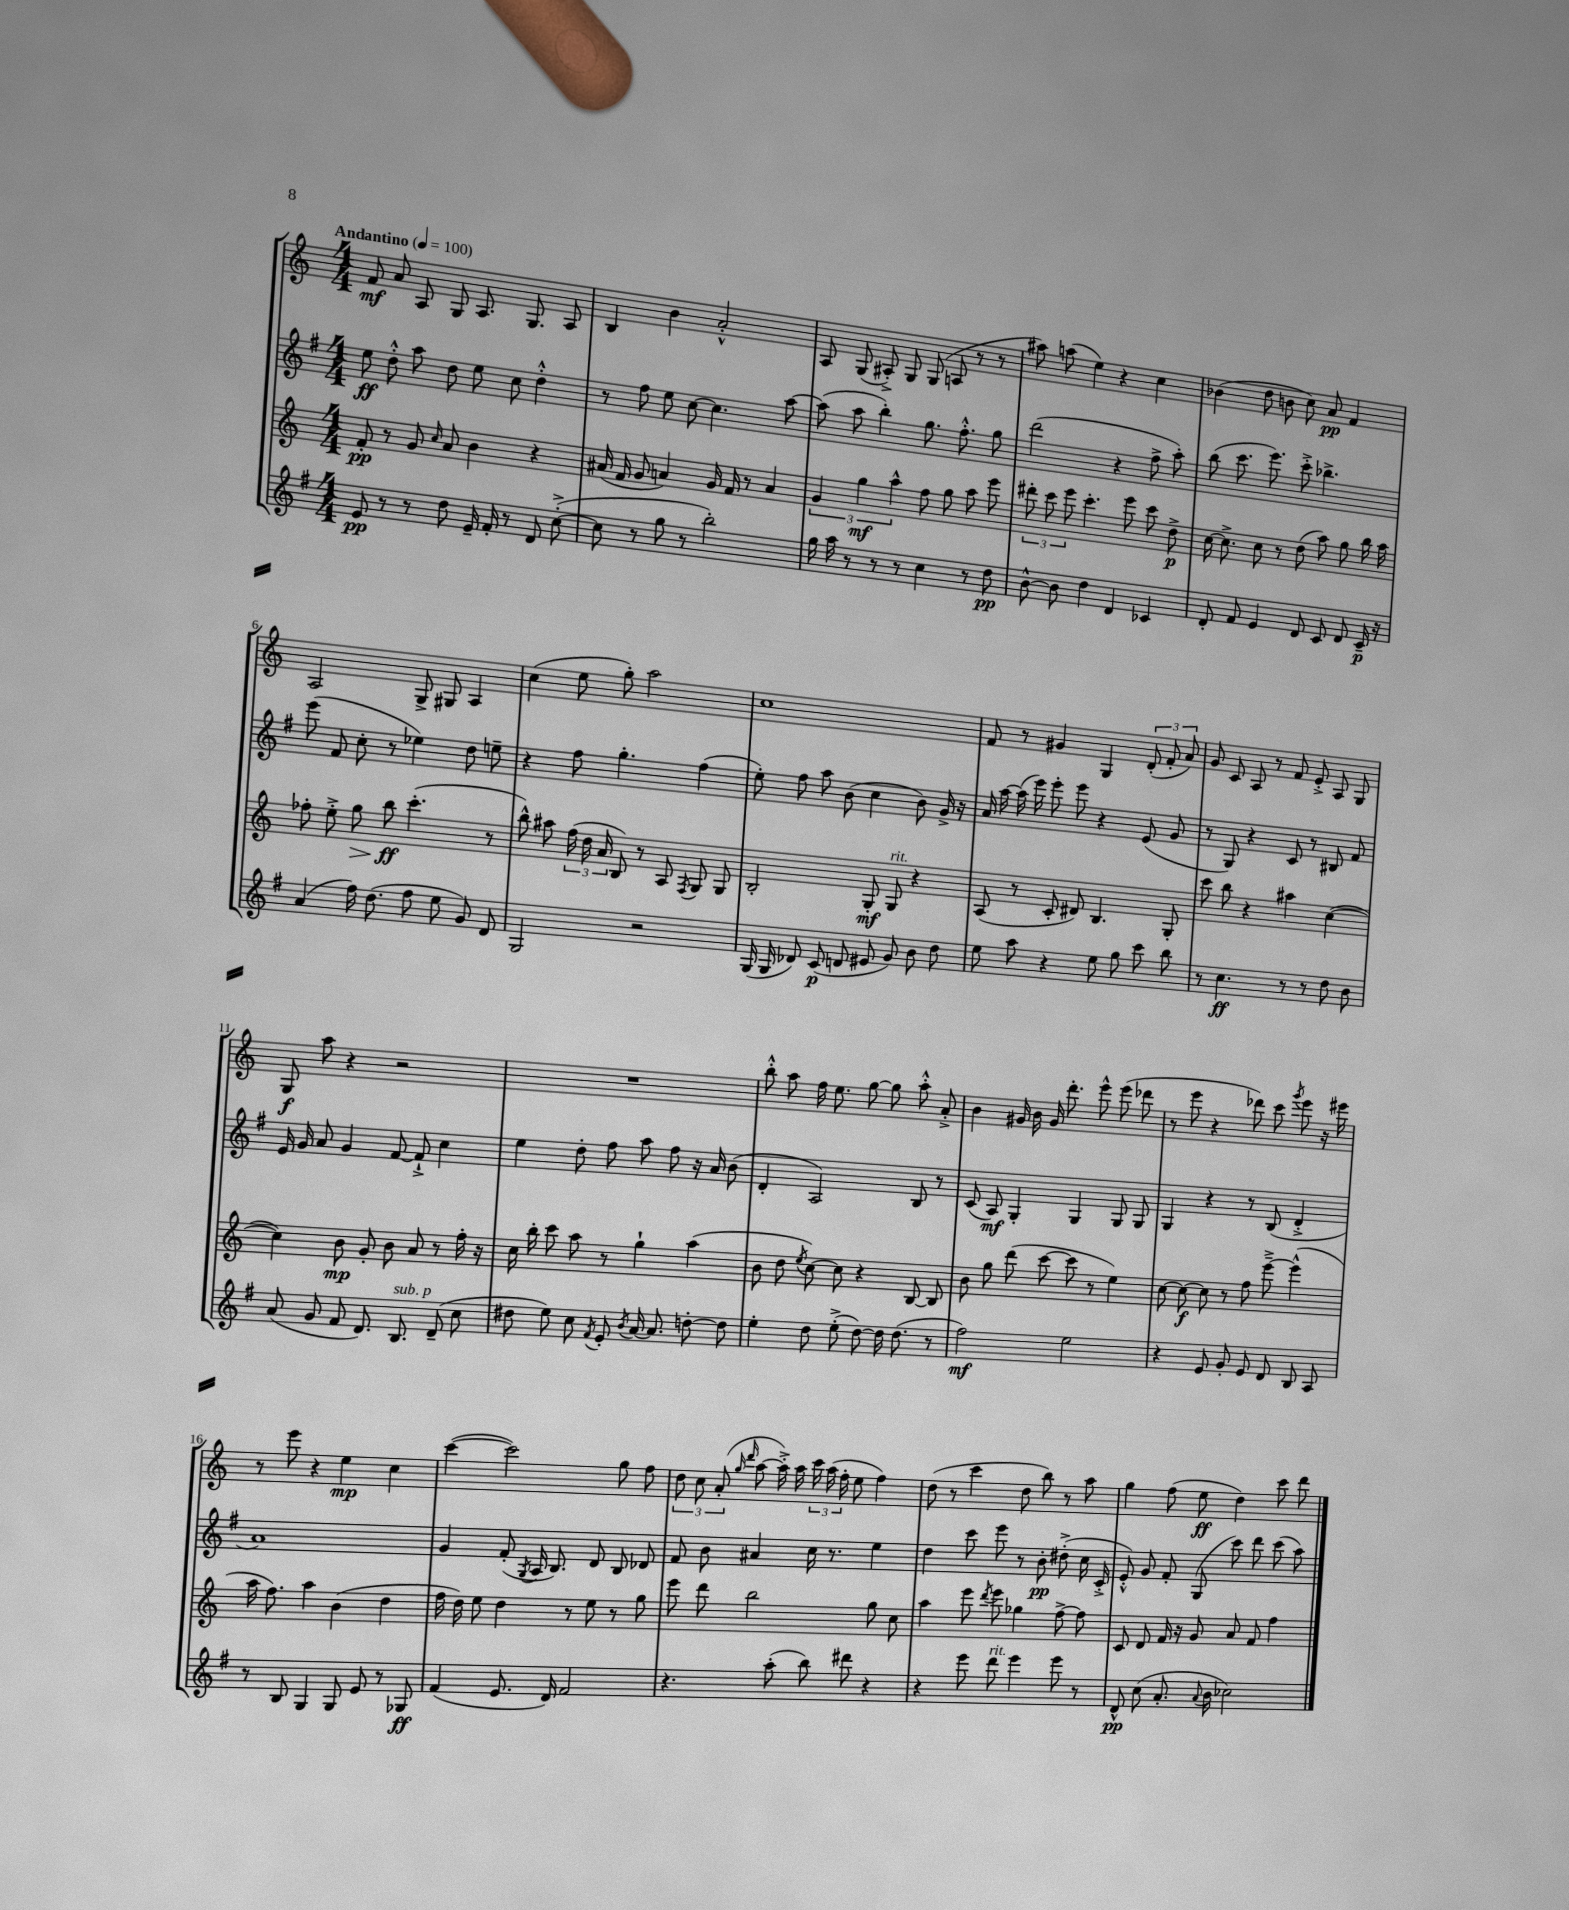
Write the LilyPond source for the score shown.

<<
\new StaffGroup <<
\new Staff = "s0" {
    \clef treble \key c \major \numericTimeSignature \time 4/4 \tempo "Andantino" 4 = 100
    \autoBeamOff f'8\mf a'8 a8 g8 a8. g8. a8 |
    b4 b'4 a'2-.-^ |
    a8 g8( ais8-.->) g8 g8( a8 r8 r8 |
    ais''8) a''8( e''4) r4 c''4 |
    bes'4( d''8 b'8 c''8) a'8\pp f'4 |
    a2 g8-> gis8 a4 |
    c''4( e''8 g''8-.) a''2 |
    c''1 |
    f'8 r8 gis'4 g4 \tuplet 3/2 { d'8-.( f'8-. a'8) } |
    g'8 c'8 a8 r8 f'8 e'8-.-> a8 g8 |
    g8\f a''8 r4 r2 |
    R1 |
    b''8-.-^ a''8 f''16 e''8. g''8~ g''8 a''8-.-^ a'8-.-> |
    b'4 gis'16 b'16 gis'16 d'''8.-. e'''8-^ e'''8( des'''8 |
    r8 e'''8 r4 des'''8) c'''8 \acciaccatura { g'''8 } e'''8 r16 eis'''16 |
    r8 e'''8 r4 e''4\mp c''4 |
    c'''4~( c'''2) g''8 f''8 |
    \tuplet 3/2 { d''8 c''8 a'8-.( } \grace { g''16 d'''16 } a''8~ a''16-.->) a''16 \tuplet 3/2 { c'''16 a''16( f''16-. } e''8 f''4) |
    d''8( r8 c'''4 d''8 b''8) r8 a''8 |
    g''4 f''8( e''8\ff d''4) c'''8 d'''8 \bar "|." |
}
\new Staff = "s1" {
    \clef treble \key g \major \numericTimeSignature \time 4/4
    \autoBeamOff e''8\ff d''8-.-^ a''8 d''8 e''8 c''8 d''4-.-^ |
    r8 fis''8 e''8 c''8~ c''4. a''8~ |
    a''8( a''8 b''4-.) g''8. fis''8.-.-^ g''8 |
    d'''2( r4 fis''8-> a''8-.) |
    b''8( c'''8. e'''8.) c'''8-.-> bes''4.-> |
    e'''8( fis'8 c''8-. r8 ees''4) d''8 e''8-- |
    r4 fis''8 g''4.-. fis''4( |
    e''8-.) fis''8 a''8 b'8( c''4 b'8) g'16-> r16 |
    a'16 a''16~ a''16( e'''16) e'''8-. e'''8 r4 e'8( g'8 |
    r8 g8) r4 c'8 r8 bis8 fis'8 |
    e'16 g'16 a'8 g'4 fis'8~ fis'8-!-> c''4 |
    e''4 d''8-. fis''8 a''8 fis''8 r16 a'16 b'8( |
    d'4-. a2) b8 r8 |
    c'8( a8\mf) g4-. g4 g8 g8 |
    g4 r4 r8 b8( d'4-.-> |
    a'1) |
    g'4 fis'8-.( \acciaccatura { g8 } a16 b8.) d'8 b8 des'8 |
    fis'8 b'8 ais'4 c''16 r8. e''4 |
    d''4 c'''8 e'''8 r8 b'8-.\pp dis''8-.->( c''16 c'16-.-> |
    e'8-.-^) g'8 fis'8-. g8( c'''8) d'''8 c'''8( a''8) \bar "|." |
}
\new Staff = "s2" {
    \clef treble \key c \major \numericTimeSignature \time 4/4
    \autoBeamOff f'8-.\pp r8 g'8 \grace { c''16 } a'8 b'4 r4 |
    ais'16( f'16 g'8 a'4) g'16 f'16 r8 a'4 |
    \tuplet 3/2 { g'4 g''4\mf a''4-^ } f''8 g''8 a''8 e'''8 |
    \tuplet 3/2 { dis'''8-. c'''8 e'''8 } c'''4.-. e'''8 c'''8 d''8->\p |
    c''16~ c''8.-> c''8 r8 d''8( a''8) g''8 b''16 a''16 |
    fes''8-. e''8-.-> g''8\> b''8\ff\! c'''4.-.( r8 |
    b''8-^) ais''8 \tuplet 3/2 { f''16( d''16 a'16 } b8) r8 a8 \acciaccatura { f8 } g8 g8 |
    b2-. g8-.\mf g8^\markup { \italic "rit." } r4 |
    a8( r8 c'8-. dis'8) b4. g8-. |
    c'''8 b''8 r4 ais''4 c''4~( |
    c''4) b'8\mp g'8-. b'8 a'8 r8 f''16-. r16 |
    c''16 b''16-. c'''8 a''8 r8 g''4-! a''4( |
    b'8 d''8 \acciaccatura { e''8 } c''8~) c''8 r4 b8~ b8 |
    b'8 g''8 d'''8( c'''8~ c'''8 r8 e''4) |
    c''8~ c''8~\f c''8 r8 f''8 e'''8~---> e'''4-^( |
    a''16 f''8.) a''4 b'4( d''4 |
    f''16 d''16) e''8 d''4 r8 e''8 r8 g''8 |
    e'''8 d'''8 b''2 g''8 c''8 |
    a''4 e'''8 \acciaccatura { d'''8 } e'''8 ges''4 f''8~-> f''8 |
    c'8 d'8 f'16 r16 g'8 a'8 f'8 f''4 \bar "|." |
}
\new Staff = "s3" {
    \clef treble \key g \major \numericTimeSignature \time 4/4
    \autoBeamOff e'8\pp r8 r8 d''8 e'16-- fis'16-. r8 d'8 c''8~-.->( |
    c''8 r8 g''8 r8 b''2-.) |
    g''16 a''16 r8 r8 r8 c''4 r8 d''8\pp |
    b'8~-^ b'8 d''4 d'4 ces'4 |
    d'8-. fis'8 e'4 d'8 c'8 d'8 c'16--\p r16 |
    a'4( fis''16) d''8.( fis''8 e''8 g'8) d'8 |
    g2 r2 |
    g16( g16 des'8) c'8\p( d'8 eis'8 g'8) b'8 d''8 |
    e''8 a''8 r4 e''8 g''8 c'''8 b''8 |
    r8 c''4.\ff r8 r8 d''8 b'8 |
    a'8( g'8 fis'8 d'8.) b8.^\markup { \italic "sub. p" } d'8--( c''8 |
    dis''8 e''8) c''8 \acciaccatura { fis'8 } e'8-. \acciaccatura { b'8 } a'16~ a'8. d''8~-. d''8 |
    e''4-. d''8 e''8-.->( d''8~) d''16 d''8.( r8 |
    fis''2\mf) e''2 |
    r4 e'8 g'8-. e'8 d'8 b8 a8 |
    r8 b8 g4 g8 e'8 r8 ges8\ff |
    fis'4( e'8. d'16) fis'2 |
    r4. a''8-.( b''8) dis'''8 r4 |
    r4 e'''8 d'''8^\markup { \italic "rit." } e'''4 e'''8 r8 |
    d'8-^\pp c''8( a'8.-. \appoggiatura { a'8 } b'16 ces''2) \bar "|." |
}
>>
>>
